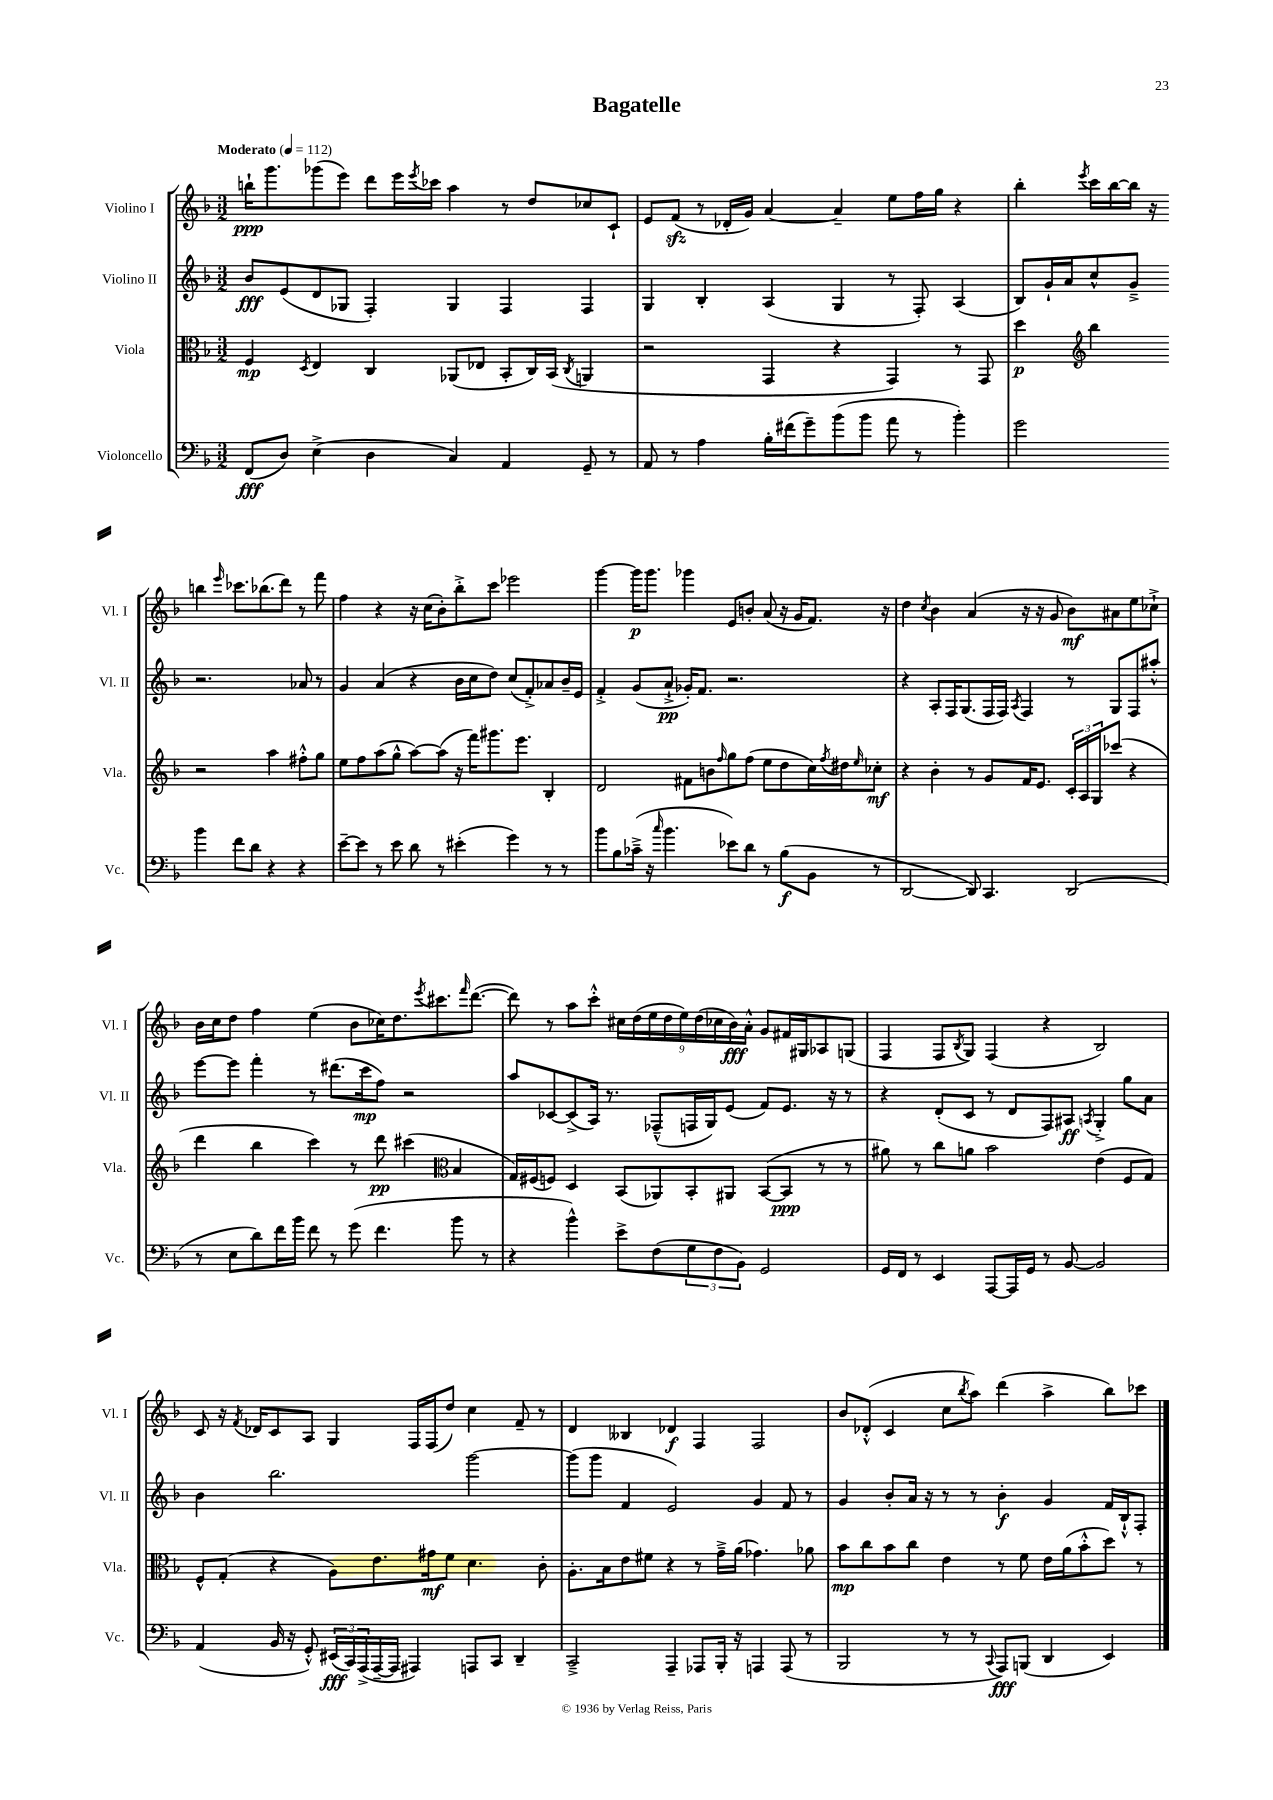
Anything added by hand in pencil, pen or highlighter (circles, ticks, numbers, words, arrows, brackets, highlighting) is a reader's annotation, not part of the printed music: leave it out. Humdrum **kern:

**kern	**kern	**kern	**kern
*staff4	*staff3	*staff2	*staff1
*clefF4	*clefC3	*clefG2	*clefG2
*k[b-]	*k[b-]	*k[b-]	*k[b-]
*M3/2	*M3/2	*M3/2	*M3/2
*MM112	*MM112	*MM112	*MM112
(8FF/L	4F/	8b-/L	16bb`\LK
.	.	.	8.ggg\
8D/J)	.	(8e/	.
.	8qD/	.	.
(4E^\	4E/	8d/	(8ggg-\
.	.	8G-/J	8eee\J)
4D\	4C/	4F'/)	8ddd\L
.	.	.	16eee\L
.	.	.	8qeee/
.	.	.	16ccc-\JJ
4C/)	(8AA-/L	4G-/	4aa\
.	8E-/J	.	.
4AA/	8BB-'/L	4F/	8r
.	16C/L)	.	8dd/L
.	(16BB-/JJ	.	.
.	8qC/	.	.
8GG~/	4AA/	4F/	8cc-/
8r	.	.	8c`/J
=	=	=	=
8AA/	2r	4G/	8e/L
8r	.	.	(8f/J
4A\	.	4B-'/	8r
.	.	.	16d-'/LL
.	.	.	16g/JJ)
16B-'\LL	4GG/	(4A/	[4a/
(16f#\J	.	.	.
8g~\)	.	.	.
(8b-\	4r	4G/	4a~/]
8b-\J	.	.	.
8a\	4GG/)	8r	8ee\L
8r	.	8F'/)	16ff\L
.	.	.	16gg\JJ
4b-'\)	8r	(4A/	4r
.	8GG/	.	.
=	=	=	=
2g\	4dd\	8B-/L)	4bb-'\
.	.	16g`/L	.
.	.	16a/J	.
*	*clefG2	*	*
.	.	.	8qeee/
.	4bb-\	8cc^^/	16ccc\LL
.	.	.	[16bb-\
.	.	8g~^/J	16bb-\]JJ
.	.	.	16r
4b-\	2r	2.r	4bb\
.	.	.	16qqeee/
8f\L	.	.	8.ccc-\L
8d\J	.	.	.
.	.	.	(8.bb-\
4r	4aa\	.	.
.	.	.	8ddd\J)
4r	8ff#'^^\L	8a-/	8r
.	8gg\J	8r	8fff\
=	=	=	=
[8e~\L	8ee\L	4g/	4ff\
8e\]J	8ff\	.	.
8r	(8aa\	(4a/	4r
8e\	8gg^^\J	.	.
8d\	[8aa\L)	4r	16r
.	.	.	(16cc\LK
8r	(8aa\]J	.	8b-'\)
(4e#'\	16r	16b-\LL	8bb-'^\
.	16fff\LK)	16cc\J	.
.	8.ggg#\	8dd\J)	8ccc\J
4g\)	.	(8cc/L	2eee-\
.	8.eee\J	.	.
.	.	8f'^/)	.
8r	4B-'/	8a-/	.
8r	.	16b-~/L	.
.	.	16e/JJ	.
=	=	=	=
8b-\L	2d/	4f'^/	[4ggg\
8B-\	.	.	.
(16c-~^\Jk	.	(8g/L	16ggg\]LK
16r	.	.	8.ggg\J
16qqcc/	.	.	.
4.b-\	.	8a`^/J	.
.	8f#\L	16g-'/LK)	4ggg-\
.	.	8.f/J	.
.	8b\	.	.
.	16qqff/	.	.
8e-\L)	8gg\	2.r	8e/L
8d\J	(8ff\J	.	8b'/J
8r	8ee\L	.	(8a/
(8B-\L	8dd\	.	16r
.	.	.	16g/LK
8BB-\J	16cc\L)	.	8.f/J)
.	8qff/	.	.
.	16dd#\J	.	.
.	16qqee/	.	.
8r	8cc-'\J	.	.
.	.	.	16r
=	=	=	=
[2DD/	4r	4r	4dd\
.	.	.	8qcc/
.	4b-'\	8A'/L	4b-\
.	.	16F/K	.
.	.	(8.G/	.
8DD/])	8r	.	(4a/
4.CC/	8g/L	16F/L	.
.	.	16F/JJ)	.
.	.	8qA/	.
.	16f/K	4F/	16r
.	8.e/J	.	16r
.	.	.	8g/
(2DD/	24c'/LL	8r	8b-\L)
.	24A/	.	.
.	24G/J	.	.
.	(8ccc-/J	8G/L	8a#\
.	4r	8F/	8ee\
.	.	8aa#'^^/J	8cc-`^\J
=	=	=	=
8r	4ddd\	[8eee\L	16b-\LL
.	.	.	16cc\J
8E\L	.	8eee\]J	8dd\J
8d\)	4bb-\	4fff'\	4ff\
16f\L	.	.	.
16b-\JJ	.	.	.
8f\	4ccc\)	8r	(4ee\
8r	.	(8.ddd#\L	.
(8g\	8r	.	8b-\L
.	.	16ccc\k	.
4.f\	8ddd\	8ff\J)	16cc-\K)
.	.	.	8.dd\
.	(4ccc#\	2r	.
.	.	.	8qeee/
.	.	.	8.ccc#\
*	*clefC3	*	*
8b-\	4B-/	.	.
.	.	.	16qqfff/
.	.	.	([8.ddd\J
8r	.	.	.
=	=	=	=
4r	16G/LL)	8aa/L	8ddd\])
.	(16F#/J	.	.
.	8F/J)	[8c-/	8r
4b-^^\)	4D/	(8c-^/]	8aa\L
.	.	16A/Jk)	8ccc'^^\J
.	.	8.r	.
8e^\L	(8BB-/L	.	18cc#\LL
.	.	.	(18dd\
.	.	.	18ee\
(8F\	8AA-/)	(8F-~^^/L	.
.	.	.	18dd\
.	.	.	18ee\)
12G\	8BB-'/	16F/L	.
.	.	.	(18dd\
.	.	16G/J)	.
12F\	.	.	18cc-\
.	8AA#/J	(8e/J	.
.	.	.	18b-\)
12BB-\J)	.	.	.
.	.	.	18a'^^\JJ
2GG/	([8BB-/L	8f/L)	8g/L
.	8BB-/]J	8.e/J	16f#/L
.	.	.	16G#/J
.	8r	.	8A-/
.	.	16r	.
.	8r	8r	(8G/J
=	=	=	=
16GG/LL	8a#\)	4r	4F/
16FF/JJ	.	.	.
8r	8r	.	.
4EE/	8cc\L	(8d'/L	8F/L
.	.	.	8qB-/
.	8a\J	8c/J	8G/J)
[8AAA/L	2b-\	8r	(4F/
16AAA/]L	.	8d/L	.
16GG/JJ	.	.	.
8r	.	8F/)	4r
[8BB-/	.	8A#/J	.
.	.	8qA/	.
2BB-/]	(4e\	4G'^/	2B-/)
.	8F/L	8gg\L	.
.	8G/J)	8a\J	.
=	=	=	=
(4AA/	8F^^/L	4b-\	8c/
.	(8G'/J	.	16r
.	.	.	8qf/
.	.	.	16d-/LK
16BB-/	4r	2.bb-\	8c/
16r	.	.	.
8GG'^^/)	.	.	8A/J
(24EE#/LL	8A\L)	.	4G/
24CC/)	.	.	.
(24AAA^/	.	.	.
[16AAA~/	8.e\	.	.
16AAA/]JJ	.	.	.
4AAA#/)	.	.	16F/LL
.	16g#\k	.	(16F/J
.	8f\J	.	8dd/J)
8AAA/L	4.d\	[2ggg\	4cc\
8CC/J	.	.	.
4DD~/	.	.	8f~/
.	8c'\	.	8r
=	=	=	=
2CC~^/	8.A'\L	(8ggg\]L	4d/
.	.	8ggg\J	.
.	16B-\k	.	.
.	8e\	4f/	4B--/
.	8f#\J	.	.
4AAA~/	4r	2e/)	4d-/
8AAA-/L	8r	.	4F/
16BBB-'/Jk	16g~^\LL	.	.
16r	(16a\JJ	.	.
4AAA/	4.g-\)	4g/	2F/
(8AAA/	.	8f/	.
8r	8a-\	8r	.
=	=	=	=
2BBB-/	8b-\L	4g/	8b-/L
.	8cc\	.	(8d-'^^/J
.	8b-\	8b-'/L	4c/
.	8cc\J	16a/Jk	.
.	.	16r	.
8r	4e\	8r	8cc\L
.	.	.	8qbb-/
8r	.	8r	8aa\J)
8qqCC/	.	.	.
8AAA/L)	8r	4b-'\	(4ddd\
(8BBB/J	8f\	.	.
4DD/	16e\LL	4g/	4aa^\
.	(16a\J	.	.
.	8b-'^^\	.	.
4EE/)	8dd\J)	16f/LL	8bb-\L)
.	.	16B-`^^/J	.
.	8r	8F'/J	8ccc-\J
==	==	==	==
*-	*-	*-	*-
